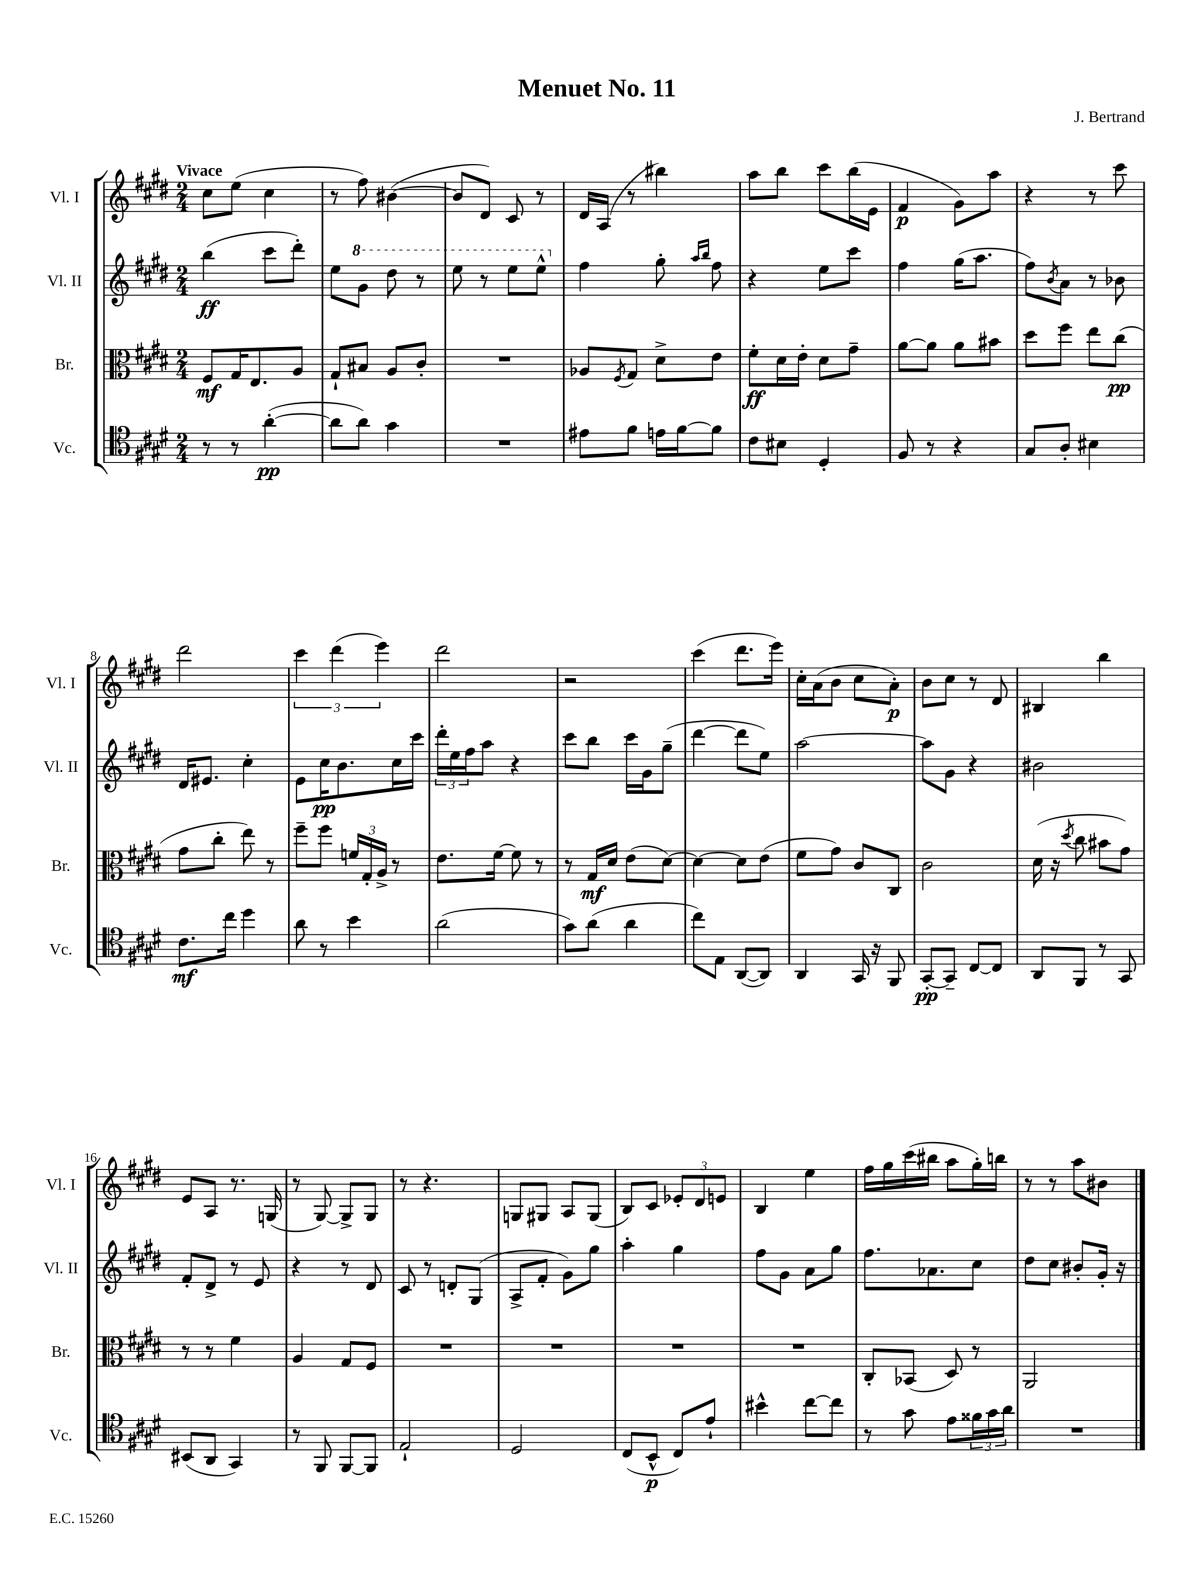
\header { title = "Menuet No. 11" composer = "J. Bertrand" }
<<
\new StaffGroup <<
\new Staff = "s0" \with { instrumentName = "Vl. I" shortInstrumentName = "Vl. I" } {
    \clef treble \key e \major \numericTimeSignature \time 2/4 \tempo "Vivace"
    cis''8 e''8( cis''4 |
    r8 fis''8) bis'4~( |
    bis'8 dis'8) cis'8 r8 |
    dis'16 a16( r8 bis''4) |
    a''8 b''8 cis'''8 b''16( e'16 |
    fis'4\p gis'8) a''8 |
    r4 r8 cis'''8 |
    dis'''2 |
    \tuplet 3/2 { cis'''4 dis'''4( e'''4) } |
    dis'''2 |
    r2 |
    cis'''4( dis'''8. e'''16) |
    cis''16-. a'16( b'8 cis''8 a'8-.\p) |
    b'8 cis''8 r8 dis'8 |
    bis4 b''4 |
    e'8 a8 r8. g16( |
    r8 gis8~) gis8-> gis8 |
    r8 r4. |
    g8 gis8 a8 gis8( |
    b8) cis'8 \tuplet 3/2 { ees'8-. dis'8 e'8 } |
    b4 e''4 |
    fis''16 gis''16 cis'''16( bis''16 a''8 gis''16-.) b''16 |
    r8 r8 a''8 bis'8 \bar "|." |
}
\new Staff = "s1" \with { instrumentName = "Vl. II" shortInstrumentName = "Vl. II" } {
    \clef treble \key e \major \numericTimeSignature \time 2/4
    b''4\ff( cis'''8 dis'''8-.) |
    e''8 \ottava #1 gis''8 dis'''8 r8 |
    e'''8 r8 e'''8 e'''8-^ \ottava #0 |
    fis''4 gis''8-. \grace { a''16 b''16 } fis''8 |
    r4 e''8 cis'''8 |
    fis''4 gis''16( a''8. |
    fis''8) \acciaccatura { b'8 } a'8 r8 bes'8 |
    dis'16 eis'8. cis''4-. |
    e'8 cis''16\pp b'8. cis''16 cis'''16 |
    \tuplet 3/2 { dis'''16-. e''16 fis''16 } a''8 r4 |
    cis'''8 b''8 cis'''16 gis'16 gis''8--( |
    dis'''4~ dis'''8 e''8) |
    a''2~ |
    a''8 gis'8 r4 |
    bis'2 |
    fis'8-. dis'8-> r8 e'8 |
    r4 r8 dis'8 |
    cis'8 r8 d'8-. gis8( |
    a8-> fis'8-. gis'8) gis''8 |
    a''4-. gis''4 |
    fis''8 gis'8 a'8 gis''8 |
    fis''8. aes'8. cis''8 |
    dis''8 cis''8 bis'8-. gis'16-. r16 \bar "|." |
}
\new Staff = "s2" \with { instrumentName = "Br." shortInstrumentName = "Br." } {
    \clef alto \key e \major \numericTimeSignature \time 2/4
    fis8\mf gis16 e8. a8 |
    gis8-! bis8 a8 cis'8-. |
    R2 |
    aes8 \acciaccatura { fis8 } gis8 dis'8-> e'8 |
    fis'8-.\ff dis'16 e'16-. dis'8 gis'8-- |
    a'8~ a'8 a'8 bis'8 |
    dis''8 fis''8 e''8 cis''8\pp( |
    gis'8 cis''8-. e''8) r8 |
    fis''8-- fis''8 \tuplet 3/2 { f'16 gis16-. a16-> } r8 |
    e'8. fis'16~ fis'8 r8 |
    r8 gis16\mf dis'16 e'8( dis'8~) |
    dis'4~ dis'8 e'8( |
    fis'8 gis'8) cis'8 cis8 |
    cis'2 |
    dis'16( r16 \acciaccatura { dis''8 } cis''8 bis'8 gis'8) |
    r8 r8 fis'4 |
    a4 gis8 fis8 |
    R2 |
    R2 |
    R2 |
    R2 |
    cis8-. bes,8( dis8) r8 |
    a,2 \bar "|." |
}
\new Staff = "s3" \with { instrumentName = "Vc." shortInstrumentName = "Vc." } {
    \clef tenor \key e \major \numericTimeSignature \time 2/4
    r8 r8 a'4~-.\pp( |
    a'8 a'8) gis'4 |
    R2 |
    eis'8 fis'8 e'16 fis'16~ fis'8 |
    cis'8 bis8 dis4-. |
    fis8 r8 r4 |
    gis8 a8-. bis4 |
    cis'8.\mf cis''16 dis''4 |
    a'8 r8 b'4 |
    a'2( |
    gis'8) a'8( a'4 |
    cis''8) e8 a,8~( a,8) |
    a,4 gis,16 r16 fis,8 |
    gis,8~-.\pp gis,8-- cis8~ cis8 |
    a,8 fis,8 r8 gis,8 |
    bis,8( a,8 gis,4) |
    r8 fis,8 fis,8~ fis,8 |
    e2-! |
    dis2 |
    cis8( b,8-^\p cis8) e'8-! |
    bis'4-^ cis''8~ cis''8 |
    r8 gis'8 e'8 \tuplet 3/2 { fisis'16 gis'16 a'16 } |
    R2 \bar "|." |
}
>>
>>
